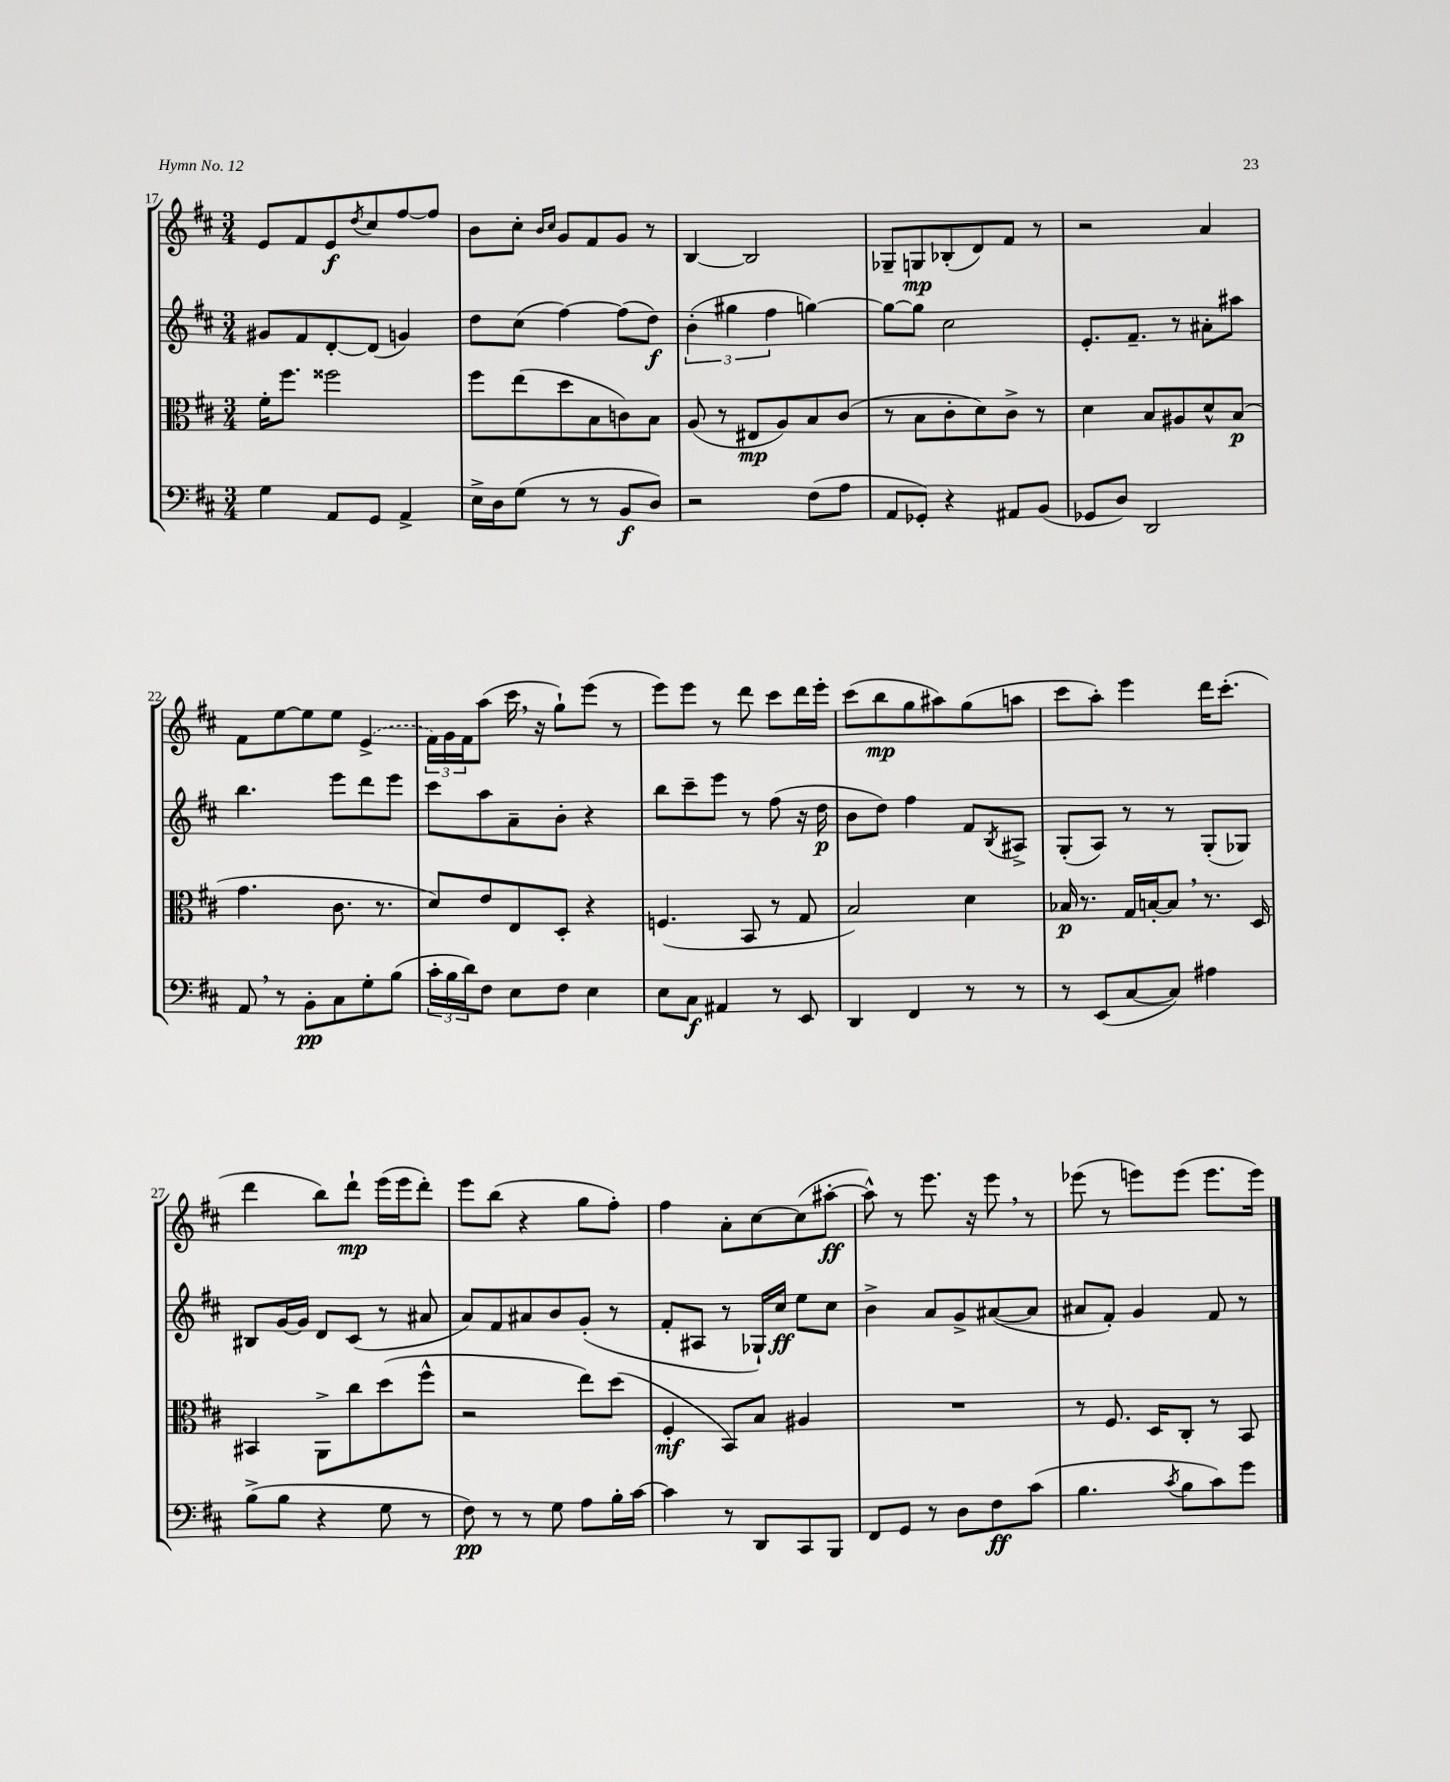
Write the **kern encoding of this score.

**kern	**kern	**kern	**kern
*staff4	*staff3	*staff2	*staff1
*clefF4	*clefC3	*clefG2	*clefG2
*k[f#c#]	*k[f#c#]	*k[f#c#]	*k[f#c#]
*M3/4	*M3/4	*M3/4	*M3/4
4G\	16f#'\LK	8g#/L	8e/L
.	8.ff#\J	.	.
.	.	8f#/	8f#/
8AA/L	2ff##\	[8d'/	8e/
.	.	.	8qdd/
8GG/J	.	(8d/]J	8cc#/
4AA^/	.	4g/)	[8ff#/
.	.	.	8ff#/]J
=	=	=	=
16E^\LL	8ff#\L	8dd\L	8b\L
16D\J	.	.	.
(8G\J	(8ee\	(8cc#\J	8cc#'\J
.	.	.	16qqb/LL
.	.	.	16qqcc#/JJ
8r	8dd\	[4ff#\)	8g/L
8r	8B\	.	8f#/
8BB/L	8c\)	(8ff#\]L	8g/J
8D/J)	8B\J	8dd\J)	8r
=	=	=	=
2r	(8A/	(6b'\	[4B/
.	8r	.	.
.	.	6gg#\	.
.	8E#/L	.	2B/]
.	.	6ff#\	.
.	8A/)	.	.
(8F#\L	8B/	[4gg\)	.
8A\J	(8c#/J	.	.
=	=	=	=
8AA/L	8r	8gg\_L	8G-~/L
8GG-'/J)	8B\L	8gg\]J	8G/
4r	8c#'\	2cc#\	(8B-'/
.	8d\)	.	8d/)
8AA#/L	8c#^\J	.	8f#/J
(8BB/J	8r	.	8r
=	=	=	=
8GG-/L	4d\	8.e'/L	2r
8D/J)	.	.	.
.	.	8.f#~/J	.
2DD/	8B/L	.	.
.	8A#/	8r	.
.	8d^^/	8a#'\L	4a/
.	(8B/J	8aa#\J	.
=	=	=	=
8AA/	4.g\	4.bb\	8f#\L
8r	.	.	[8ee\
8BB'\L	.	.	8ee\]
8C#\	8.c#\	8eee\L	8ee\J
8G'\	.	8ddd\	(4e^/
.	8.r	.	.
(8B\J	.	8eee\J	.
=	=	=	=
24c#'\LL	8d/L)	8ccc#\L	24f#\LL)
24B\	.	.	24g\
24d\J)	.	.	24f#\J
8F#\J	8e/	8aa\	(8aa\J
8E\L	8E/	8a~\	16ccc#\
.	.	.	16r
8F#\J	8D'/J	8b'\J	8gg`\L)
4E\	4r	4r	(8eee\J
.	.	.	8r
=	=	=	=
8E\L	(4.F/	8bb\L	8eee\L)
8C#\J	.	8ccc#~\	8eee\J
4AA#/	.	8eee\J	8r
.	8BB/	8r	8ddd\
8r	8r	(8ff#\	8ccc#\L
8EE/	8G/	16r	16ddd\L
.	.	16dd\	16eee'\JJ
=	=	=	=
4DD/	2B/)	8b\L	(8ccc#\L
.	.	8dd\J)	8bb\
4FF#/	.	4ff#\	8gg\
.	.	.	8aa#\)
8r	4d\	8f#/L	(8gg\
.	.	8qB/	.
8r	.	8A#^/J	8aa\J
=	=	=	=
8r	16B-/	(8G'/L	8ccc#\L
.	8.r	.	.
(8EE/L	.	8A/J)	8aa'\J)
[8C#/	16G/LL	8r	4eee\
.	[16B'/J	.	.
8C#/]J)	8B/]J	8r	.
4A#\	8.r	(8G'/L	16ddd\LK
.	.	.	(8.ccc#'\J
.	.	8G-/J)	.
.	16D/	.	.
=	=	=	=
(8B^\L	4BB#/	8B#/L	4ddd\
8B\J	.	[16g/L	.
.	.	16g/]JJ	.
4r	8AA^\L	8d/L	8bb\L)
.	8cc#\	(8c#/J	8ddd`\J
8G\	(8dd\	8r	(16eee\LL
.	.	.	16eee\J
8r	8ff#^^\J	8a#/	8ddd'\J)
=	=	=	=
8F#\)	2r	8a/L)	8eee\L
8r	.	8f#/	(8bb\J
8r	.	8a#/	4r
8G\	.	8b/	.
8A\L	8ee\L)	(8g'/J	8gg\L
16B'\L	(8dd\J	8r	8ff#'\J)
[16c#\JJ	.	.	.
=	=	=	=
4c#\]	4F#'/	8f#'/L	4ff#\
.	.	8A#/J	.
8r	8BB/L)	8r	8a'\L
8DD/L	8B/J	16G-`/LL)	[8cc#\
.	.	16cc#/JJ	.
8CC#/	4A#/	8ee\L	(8cc#\]
8BBB/J	.	8cc#\J	[8aa#'\J
=	=	=	=
8FF#/L	2.r	4b^\	8aa#^^\])
8GG/J	.	.	8r
8r	.	8a/L	8.eee\
8D\L	.	8g^/	.
.	.	.	16r
8F#\	.	([8a#/	8eee\
(8c#\J	.	8a#/]J	8r
=	=	=	=
4.B\	8r	8a#/L	(8eee-\
.	8.F#/	8f#'/J)	8r
.	.	4g/	8eee\L)
.	16D/LK	.	.
8qc#/	.	.	.
8B\L	8C#'/J	.	(8eee\J
8c#\)	8r	8f#/	8.eee\L
8g\J	8BB/	8r	.
.	.	.	16eee\Jk)
==	==	==	==
*-	*-	*-	*-
